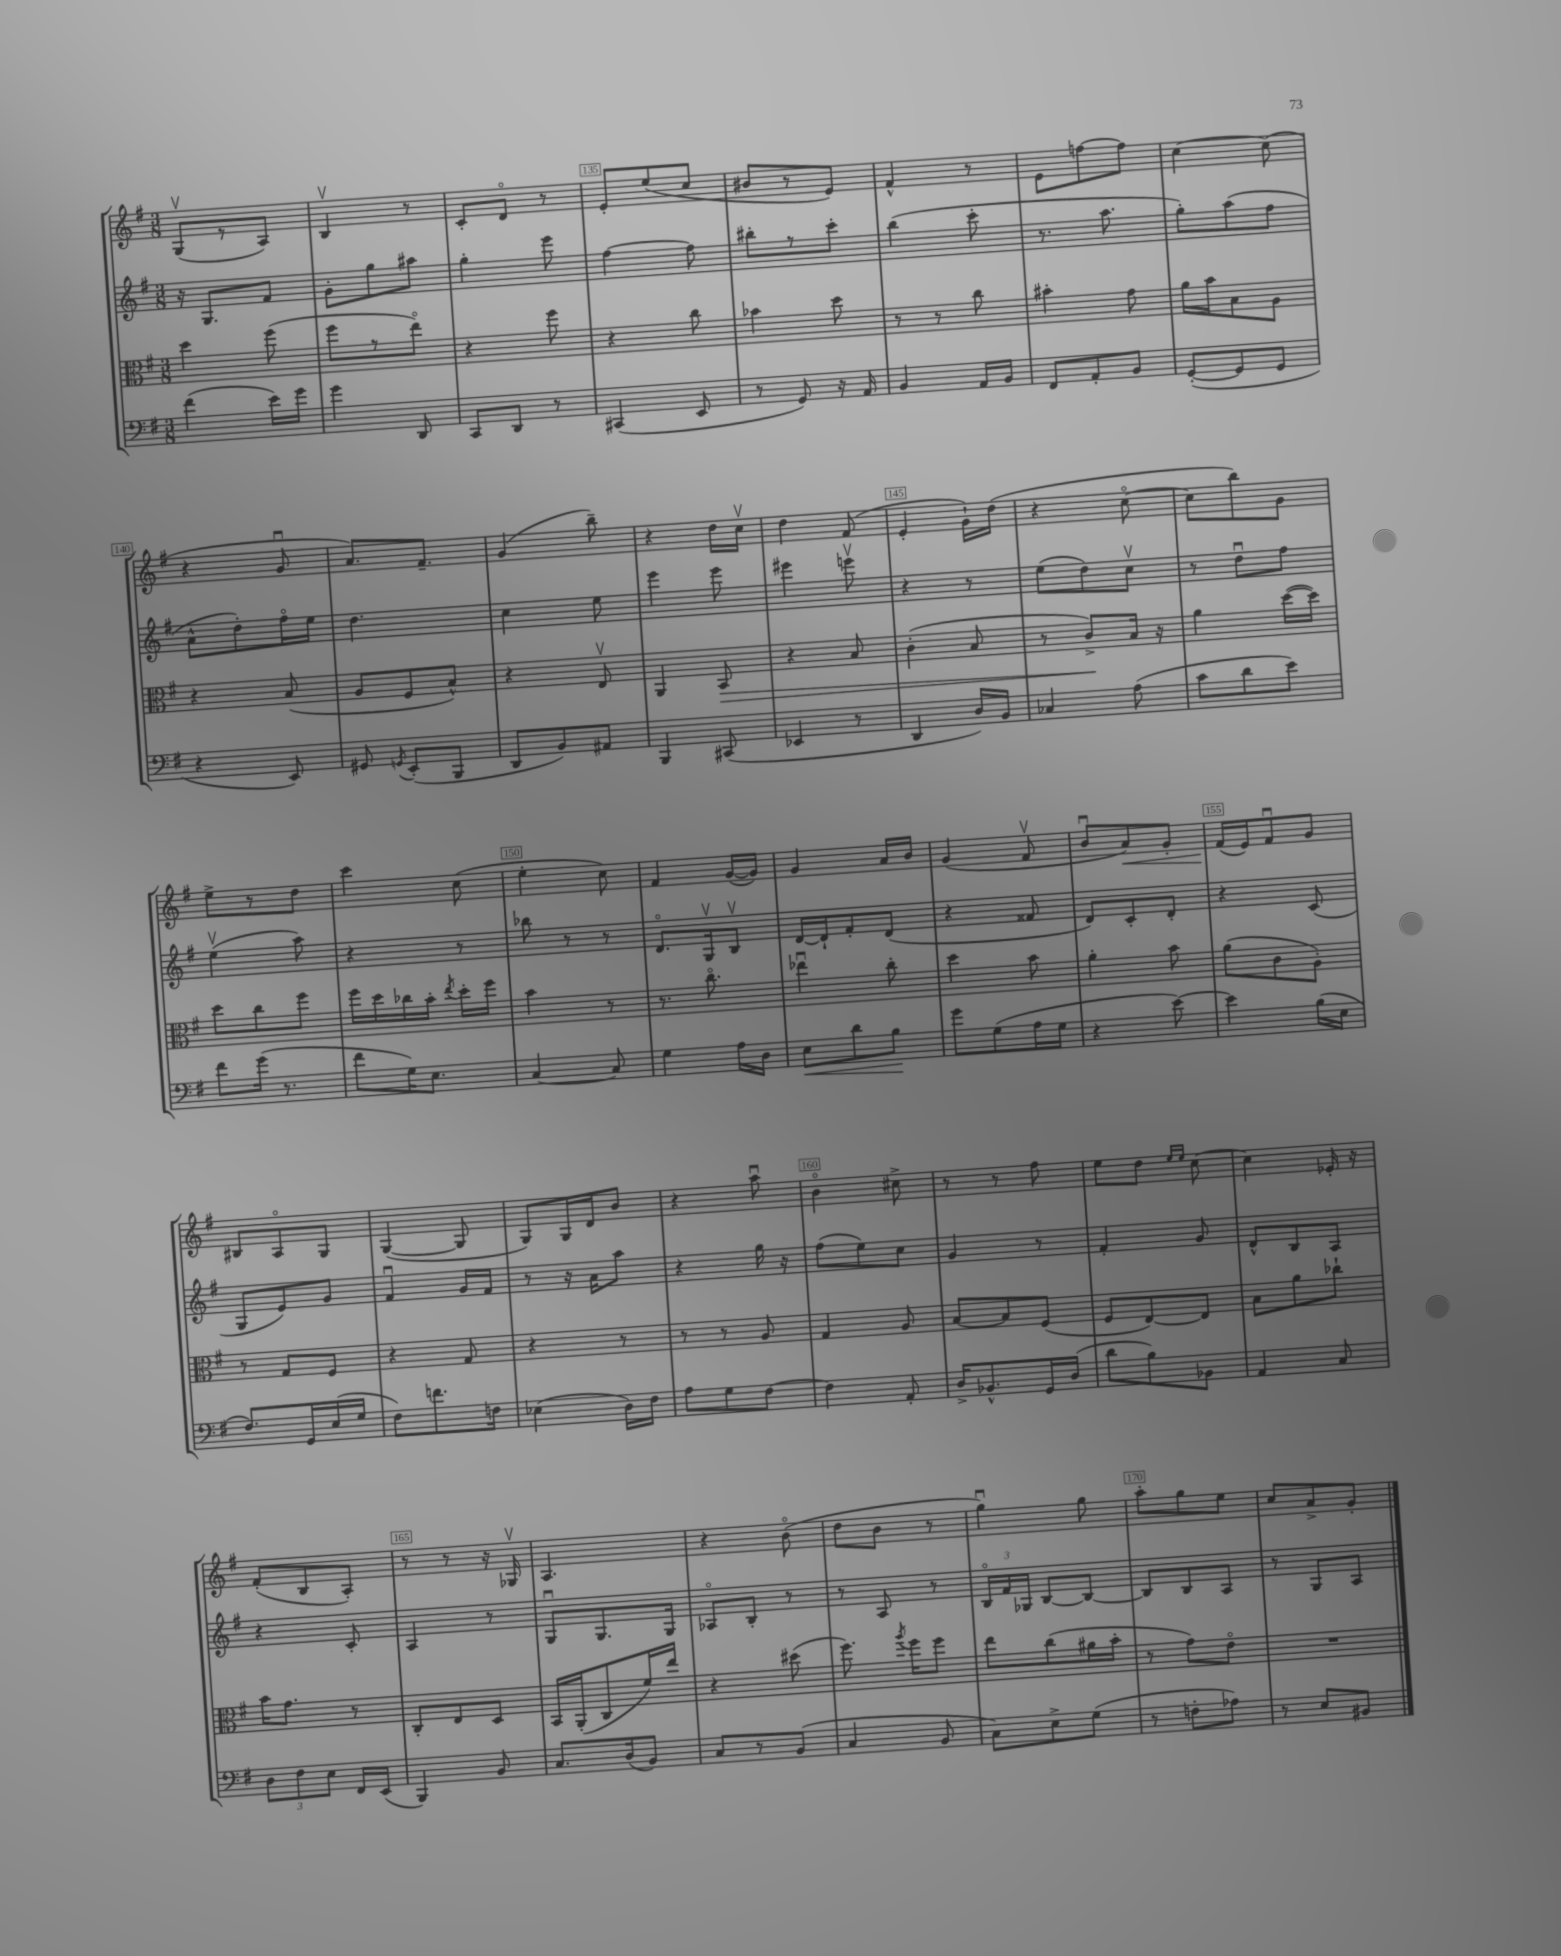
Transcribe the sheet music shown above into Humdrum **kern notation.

**kern	**kern	**kern	**kern
*staff4	*staff3	*staff2	*staff1
*clefF4	*clefC3	*clefG2	*clefG2
*k[f#]	*k[f#]	*k[f#]	*k[f#]
*M3/8	*M3/8	*M3/8	*M3/8
(4f#	4dd	16r	(8Gv
.	.	8.G	.
.	.	.	8r
16e)	(8ff#	8f#	8A)
16g	.	.	.
=	=	=	=
4g	8ff#	8g'	4Bv
.	8r	8gg	.
8DD	8eeo)	8aa#	8r
=	=	=	=
8CC	4r	4gg'	8c'
8DD	.	.	8do
8r	8ff#	8eee	8r
=	=	=	=
(4CC#	4r	[4ff#	8e'
.	.	.	(8ee
8EE	8cc	8ff#]	8cc
=	=	=	=
8r	4b-	8bb#'	8b#
8GG)	.	8r	8r
16r	8dd	8ccc'	8e)
16AA	.	.	.
=	=	=	=
4BB	8r	(4bb	4f#^^
.	8r	.	.
16AA	8cc	8ccc'	8r
16BB	.	.	.
=	=	=	=
8FF#	4b#'	8.r	8e
8AA'	.	.	[8ff
.	.	8.aa	.
8BB	8g	.	8ff]
=	=	=	=
([8GG'	16a	8gg')	[4cc
.	16b	.	.
8GG]	8B	(8aa	.
8GG	8A	8ff#	(8cc]
=	=	=	=
4r	4r	8a^^	4r
.	.	8dd')	.
8EE)	(8B	16ff#o	8gu
.	.	16ee	.
=	=	=	=
8GG#	8A	4.dd	8.a)
8qGG	.	.	.
(8EE'	8F#	.	.
.	.	.	8.f#~
8BBB	8B^^)	.	.
=	=	=	=
8DD	4r	4cc	(4g
8BB)	.	.	.
8AA#	8Ev	8ee	8bb~)
=	=	=	=
4BBB	4AA	4eee	4r
(8CC#	8BB	8eee	16dd
.	.	.	16ccv
=	=	=	=
4EE-	4r	4eee#	4dd
8r	8B	8eeev	(8f#
=	=	=	=
4DD	(4c'	4r	4e'
16D)	8B	8r	16g`)
16BB	.	.	(16dd
=	=	=	=
4C-	8r	(8ee	4r
.	8c^)	8dd)	.
(8A	16B	8ccv	[8cco
.	16r	.	.
=	=	=	=
8c	4a	8r	8cc]
8d	.	8ddu	8bb)
8e)	([16dd	8ff#	8g
.	16dd])	.	.
=	=	=	=
8f#	8dd	(4eev	8ee^
(16g	8cc	.	8r
8.r	.	.	.
.	8ff#	8aa)	8dd
=	=	=	=
8f#	16ff#	4r	4ccc
.	16dd	.	.
16G)	16cc-	.	.
8.E	16b'	.	.
.	8qee	.	.
.	16dd'	8r	(8cc
.	16ff#	.	.
=	=	=	=
[4C	4b	8bb-	4ee'
.	.	8r	.
8C]	8r	8r	8cc)
=	=	=	=
4G	8.r	8.do	4f#
.	8.cco	16Gv	.
16A	.	8Bv	([16g
16D	.	.	16g])
=	=	=	=
8E	4ee-u	[16d	4g
.	.	16d`]	.
8d	.	8f#'	.
8B	8cc'	(8d	16a
.	.	.	16b
=	=	=	=
8g	4dd	4r	(4g
(8G	.	.	.
16A	8b	8f##	8f#v
16G	.	.	.
=	=	=	=
4r	4a'	8d)	8bu
.	.	8c'	8a)
[8e)	8b	8d'	8g'
=	=	=	=
4e]	(8a	4r	(16f#
.	.	.	16e)
.	8c	.	8f#u
(16B	8A')	(8c	8g
16E	.	.	.
=	=	=	=
8.F#)	8r	8G	8B#
.	8G	8e)	8Ao
16GG	.	.	.
(16E	8F#	8g	8G
16G	.	.	.
=	=	=	=
8F#)	4r	4f#u	([4G
8.f	.	.	.
.	8G	16g	8G]
16F	.	16f#	.
=	=	=	=
(4E-	4r	8r	8G)
.	.	16r	16G
.	.	16a	16d
16D)	8r	8aa	8b
16F#	.	.	.
=	=	=	=
8A	8r	4r	4r
8G	8r	.	.
[8F#	8A	16gg	8aau
.	.	16r	.
=	=	=	=
4F#]	4G	(8ff#	4bo
.	.	8ee)	.
8AA'	8A	8cc	8cc#^
=	=	=	=
16D^	[8B	4g	8r
8.BB-^^	.	.	.
.	8B]	.	8r
16GG	(8F#	8r	8ff#
(16D	.	.	.
=	=	=	=
8d	8F#	4f#'	8ee
8B)	[8E)	.	8dd
.	.	.	16qqee
.	.	.	16qqee
8BB-	8E]	8g	[8cc
=	=	=	=
4AA	8B	8d^^	4cc]
.	8a	8B	.
8C	8cc-`	8A	16e-'
.	.	.	16r
=	=	=	=
12D	16b	4r	(8f#'
.	8.g	.	.
12F#	.	.	.
.	.	.	8B
12E	.	.	.
16FF#	8r	8c'	8A')
(16EE	.	.	.
=	=	=	=
4BBB)	8C'	4A	8r
.	8E	.	8r
8BB	8D	8r	16r
.	.	.	16G-v
=	=	=	=
8.C	16BB	8Gu	4.A
.	(16AA'	.	.
.	8C	8.G	.
(16D	.	.	.
8BB)	16f#)	.	.
.	16ee	16G	.
=	=	=	=
8C	4r	8A-o	4r
8r	.	8B'	.
(8BB	(8dd#	8r	(8bo
=	=	=	=
4C	8.ff#)	8r	8dd
.	.	8A	8b
.	8qaa	.	.
.	16ff#	.	.
8BB	8ff#	8r	8r
=	=	=	=
8C)	8ee	24Bo	4ggu)
.	.	24f#	.
.	.	24G-	.
8E^	(8cc	[8B	.
(8G	16a#	8B_	8gg
.	16b'	.	.
=	=	=	=
8r	8r	8B]	8aa'
8F'	8g)	8B	8gg
8A-)	8eo	8A	8ee
=	=	=	=
8r	4.r	8r	8cc
8E	.	8G	8a^
8BB#	.	8A	8g'
==	==	==	==
*-	*-	*-	*-
